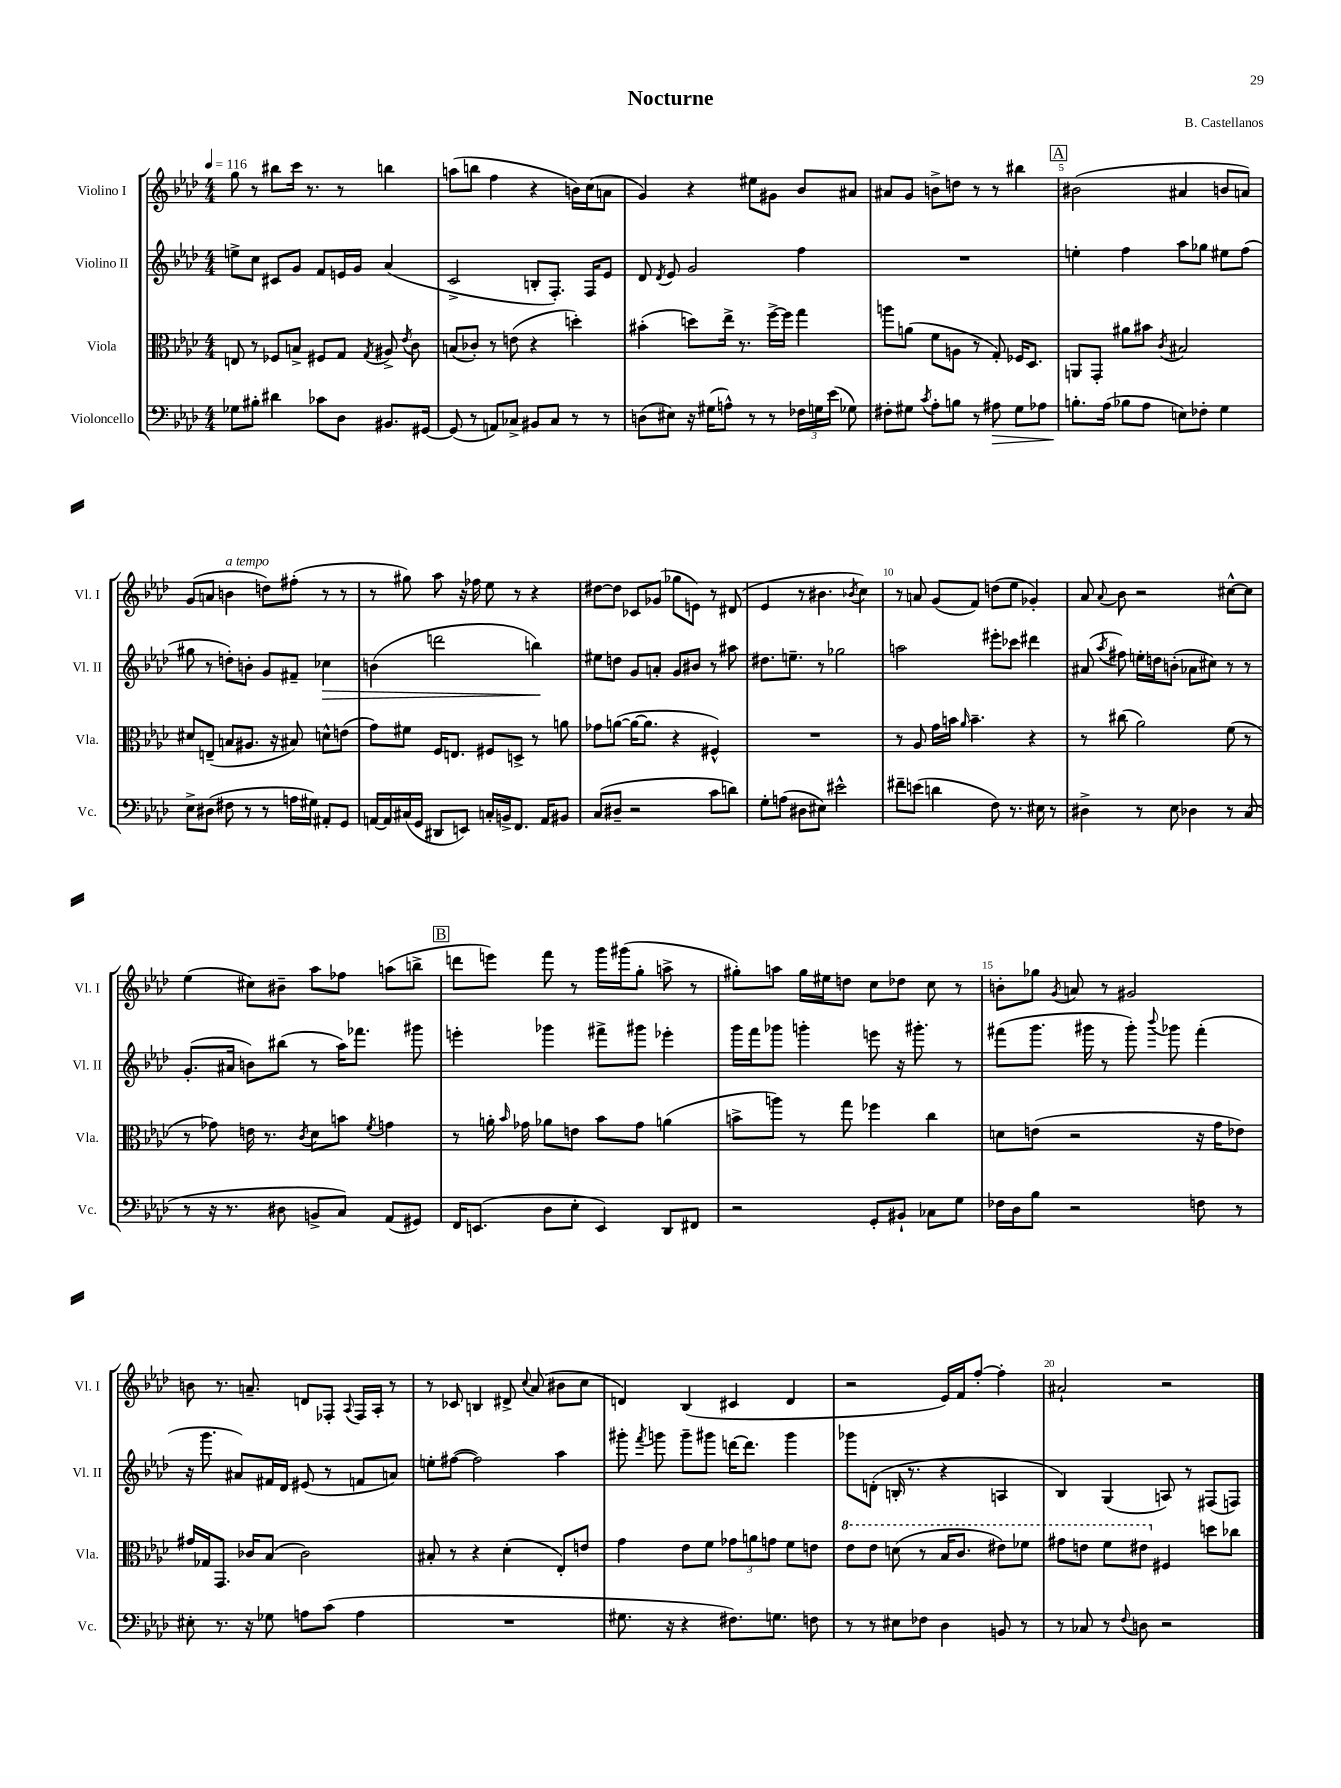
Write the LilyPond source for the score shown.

\header { title = "Nocturne" composer = "B. Castellanos" }
<<
\new StaffGroup <<
\new Staff = "s0" \with { instrumentName = "Violino I" shortInstrumentName = "Vl. I" } {
    \clef treble \key aes \major \numericTimeSignature \time 4/4 \tempo 4 = 116
    \autoBeamOff g''8 r8 bis''8[ c'''16] r8. r8 b''4 |
    a''8[( b''8] f''4 r4 b'16[) c''16( a'8] |
    g'4) r4 eis''8[ gis'8] bes'8[ ais'8] |
    ais'8[ g'8] b'8[-> d''8] r8 r8 bis''4 |
    \mark \markup { \box "A" } bis'2( ais'4 b'8[ a'8]) |
    g'8[( a'8] b'4^\markup { \italic "a tempo" } d''8[) fis''8]-.( r8 r8 |
    r8 gis''8) aes''8 r16 fes''16 ees''8 r8 r4 |
    dis''8[~ dis''8] ces'8[ ges'8]( ges''8[ e'8]) r8 dis'8( |
    ees'4 r8 bis'4. \acciaccatura { bes'8 } c''4) |
    r8 a'8 g'8[( f'8]) d''8[( ees''8] ges'4-.) |
    aes'8 \appoggiatura { aes'8 } bes'8 r2 cis''8[~-^ cis''8] |
    ees''4( cis''8[) bis'8]-- aes''8[ fes''8] a''8[( b''8]-> |
    \mark \markup { \box "B" } d'''8[ e'''8]) f'''8 r8 g'''16[ gis'''16( g''8]-. a''8-> r8 |
    gis''8[-.) a''8] gis''16[ eis''16 d''8] c''8[ des''8] c''8 r8 |
    b'8[-. ges''8] \acciaccatura { g'8 } a'8 r8 gis'2 |
    b'8 r8. a'8.-- d'8[ fes8]-. \appoggiatura { aes8 } fes16[ aes16]-. r8 |
    r8 ces'8 b4 dis'8-> \appoggiatura { c''8 } aes'8( bis'8[ c''8] |
    d'4) bes4( cis'4 d'4 |
    r2 ees'16[) f'16 f''8]~-. f''4-. |
    ais'2-! r2 \bar "|." |
}
\new Staff = "s1" \with { instrumentName = "Violino II" shortInstrumentName = "Vl. II" } {
    \clef treble \key aes \major \numericTimeSignature \time 4/4
    \autoBeamOff e''8[-> c''8] cis'8[ g'8] f'8[ e'16 g'16] aes'4( |
    c'2-> b8[-. f8.]-.) f16[ ees'8] |
    des'8 \acciaccatura { des'8 } ees'8 g'2 f''4 |
    R1 |
    \mark \markup { \box "A" } e''4-. f''4 aes''8[ ges''8] eis''8[ f''8]( |
    gis''8 r8 d''8[-.) b'8]-. g'8[ fis'8]-- ces''4\> |
    b'4( d'''2 b''4\!) |
    eis''8[ d''8] g'8[ a'8]-. g'8[ bis'8] r8 ais''8 |
    dis''8.[ e''8.]-- r8 ges''2 |
    a''2 eis'''8[-. ces'''8] dis'''4 |
    ais'8( \acciaccatura { aes''8 } fis''8) e''16[-. d''16 b'8]-.( aes'8[ cis''8]) r8 r8 |
    g'8.[-.( ais'16] b'8[) bis''8]( r8 aes''16[) fes'''8.] gis'''8 |
    \mark \markup { \box "B" } e'''4-. ges'''4 fis'''8[-> gis'''8] ees'''4-. |
    g'''16[ f'''16 ges'''8] g'''4-. e'''8 r16 gis'''8.-. r8 |
    fis'''8[( g'''8.] gis'''16 r8 gis'''8-.) \appoggiatura { bes'''8 } ges'''8 fis'''4-.( |
    r16 g'''8. ais'8[) fis'16 des'16] eis'8( r8 f'8[ a'8]) |
    e''8[-. fis''8]~( fis''2) aes''4 |
    gis'''8-. \acciaccatura { f'''8 } g'''8 g'''8[-- gis'''8] d'''16[~ d'''8.] gis'''4 |
    ges'''8[ d'8]-.( b16-. r8. r4 a4 |
    bes4) g4( a8) r8 fis8[( f8]) \bar "|." |
}
\new Staff = "s2" \with { instrumentName = "Viola" shortInstrumentName = "Vla." } {
    \clef alto \key aes \major \numericTimeSignature \time 4/4
    \autoBeamOff e8 r8 fes8[ b8]-> fis8[ g8] \acciaccatura { g8 } ais8-> \acciaccatura { ees'8 } c'8 |
    b8[( ces'8]-.) r8 e'8( r4 d''4-.) |
    bis'4-.( d''8[) ees''16]-> r8. f''16[~-> f''16] g''4 |
    a''8[ a'8]( f'8[ a8] r8 g8-.) fes16[ des8.] |
    \mark \markup { \box "A" } a,8[ g,8]-. ais'8[ bis'8] \acciaccatura { c'8 } bis2 |
    dis'8[ e8]--( b8[ ais8.] r16 bis8) d'8[-^ e'8]( |
    g'8[) fis'8] f16[ e8.] fis8[ d8]-> r8 a'8 |
    ges'8[ a'8]~( a'16[~ a'8.] r4 fis4-^) |
    R1 |
    r8 aes8 g'16[ b'16] \grace { aes'16 } b'4.-- r4 |
    r8 cis''8( aes'2) f'8( r8 |
    r8 ges'8) e'16 r8. \acciaccatura { c'8 } des'8[ b'8] \acciaccatura { f'8 } g'4 |
    \mark \markup { \box "B" } r8 a'16-. \grace { bes'16 } ges'16 aes'8[ e'8] bes'8[ ges'8] a'4( |
    b'8[-> a''8]) r8 g''8 fes''4 c''4 |
    d'8[ e'8]( r2 r16 g'16[ ees'8]) |
    gis'16[ ges16 g,8.] ces'16[ bes8]( ces'2) |
    bis8-. r8 r4 des'4-.( ees8[-.) e'8] |
    g'4 ees'8[ f'8] \tuplet 3/2 { ges'8[ a'8 g'8] } f'8[ e'8] |
    \ottava #1 ees''8[ ees''8] d''8( r8 bes'16[ c''8.] eis''8[) fes''8] |
    gis''8[ e''8] f''8[ eis''8] \ottava #0 fis4 d''8[ ces''8] \bar "|." |
}
\new Staff = "s3" \with { instrumentName = "Violoncello" shortInstrumentName = "Vc." } {
    \clef bass \key aes \major \numericTimeSignature \time 4/4
    \autoBeamOff ges8[ bis8]-. dis'4 ces'8[ des8] bis,8.[ gis,16]~ |
    gis,8( r8 a,8[) ces8]-> bis,8[ ces8] r8 r8 |
    d8[( eis8]) r16 gis16[( a8]-^) r8 r8 \tuplet 3/2 { fes16[ g16 ees'16]( } ges8) |
    fis8[-. gis8] \acciaccatura { c'8 } aes8[-. b8] r8 ais8\> gis8[ aes8] |
    \mark \markup { \box "A" } b8.[-.\! aes16]( bes8[ aes8] e8[) fes8]-. g4 |
    ees8[-> dis8]( fis8 r8 r8 a16[ gis16]) ais,8[-. g,8] |
    a,16[~ a,16 cis16( g,16] dis,8[ e,8]) c16[-. b,16-> f,8.] a,16[ bis,8] |
    c8[( dis8]-- r2 c'8[ d'8]) |
    g8[-. a8]( dis8[ eis8]) eis'2-^ |
    fis'8[-- e'8]( d'4 f8) r8. eis16 r8 |
    dis4-> r8 ees8 des4 r8 c8( |
    r8 r16 r8. dis8 b,8[-> c8]) aes,8[( gis,8]) |
    \mark \markup { \box "B" } f,16[ e,8.]( des8[ ees8]-. e,4) des,8[ fis,8] |
    r2 g,8[-. bis,8]-! ces8[ g8] |
    fes16[ des16 bes8] r2 f8 r8 |
    eis8-. r8. r16 ges8 a8[ c'8]( a4 |
    R1 |
    gis8. r16 r4 fis8.[) g8.] f8 |
    r8 r8 eis8[ fes8] des4 b,8 r8 |
    r8 ces8 r8 \appoggiatura { f8 } d8 r2 \bar "|." |
}
>>
>>
\layout { \context { \Score \override BarNumber.break-visibility = ##(#f #t #t) barNumberVisibility = #(every-nth-bar-number-visible 5) } }
